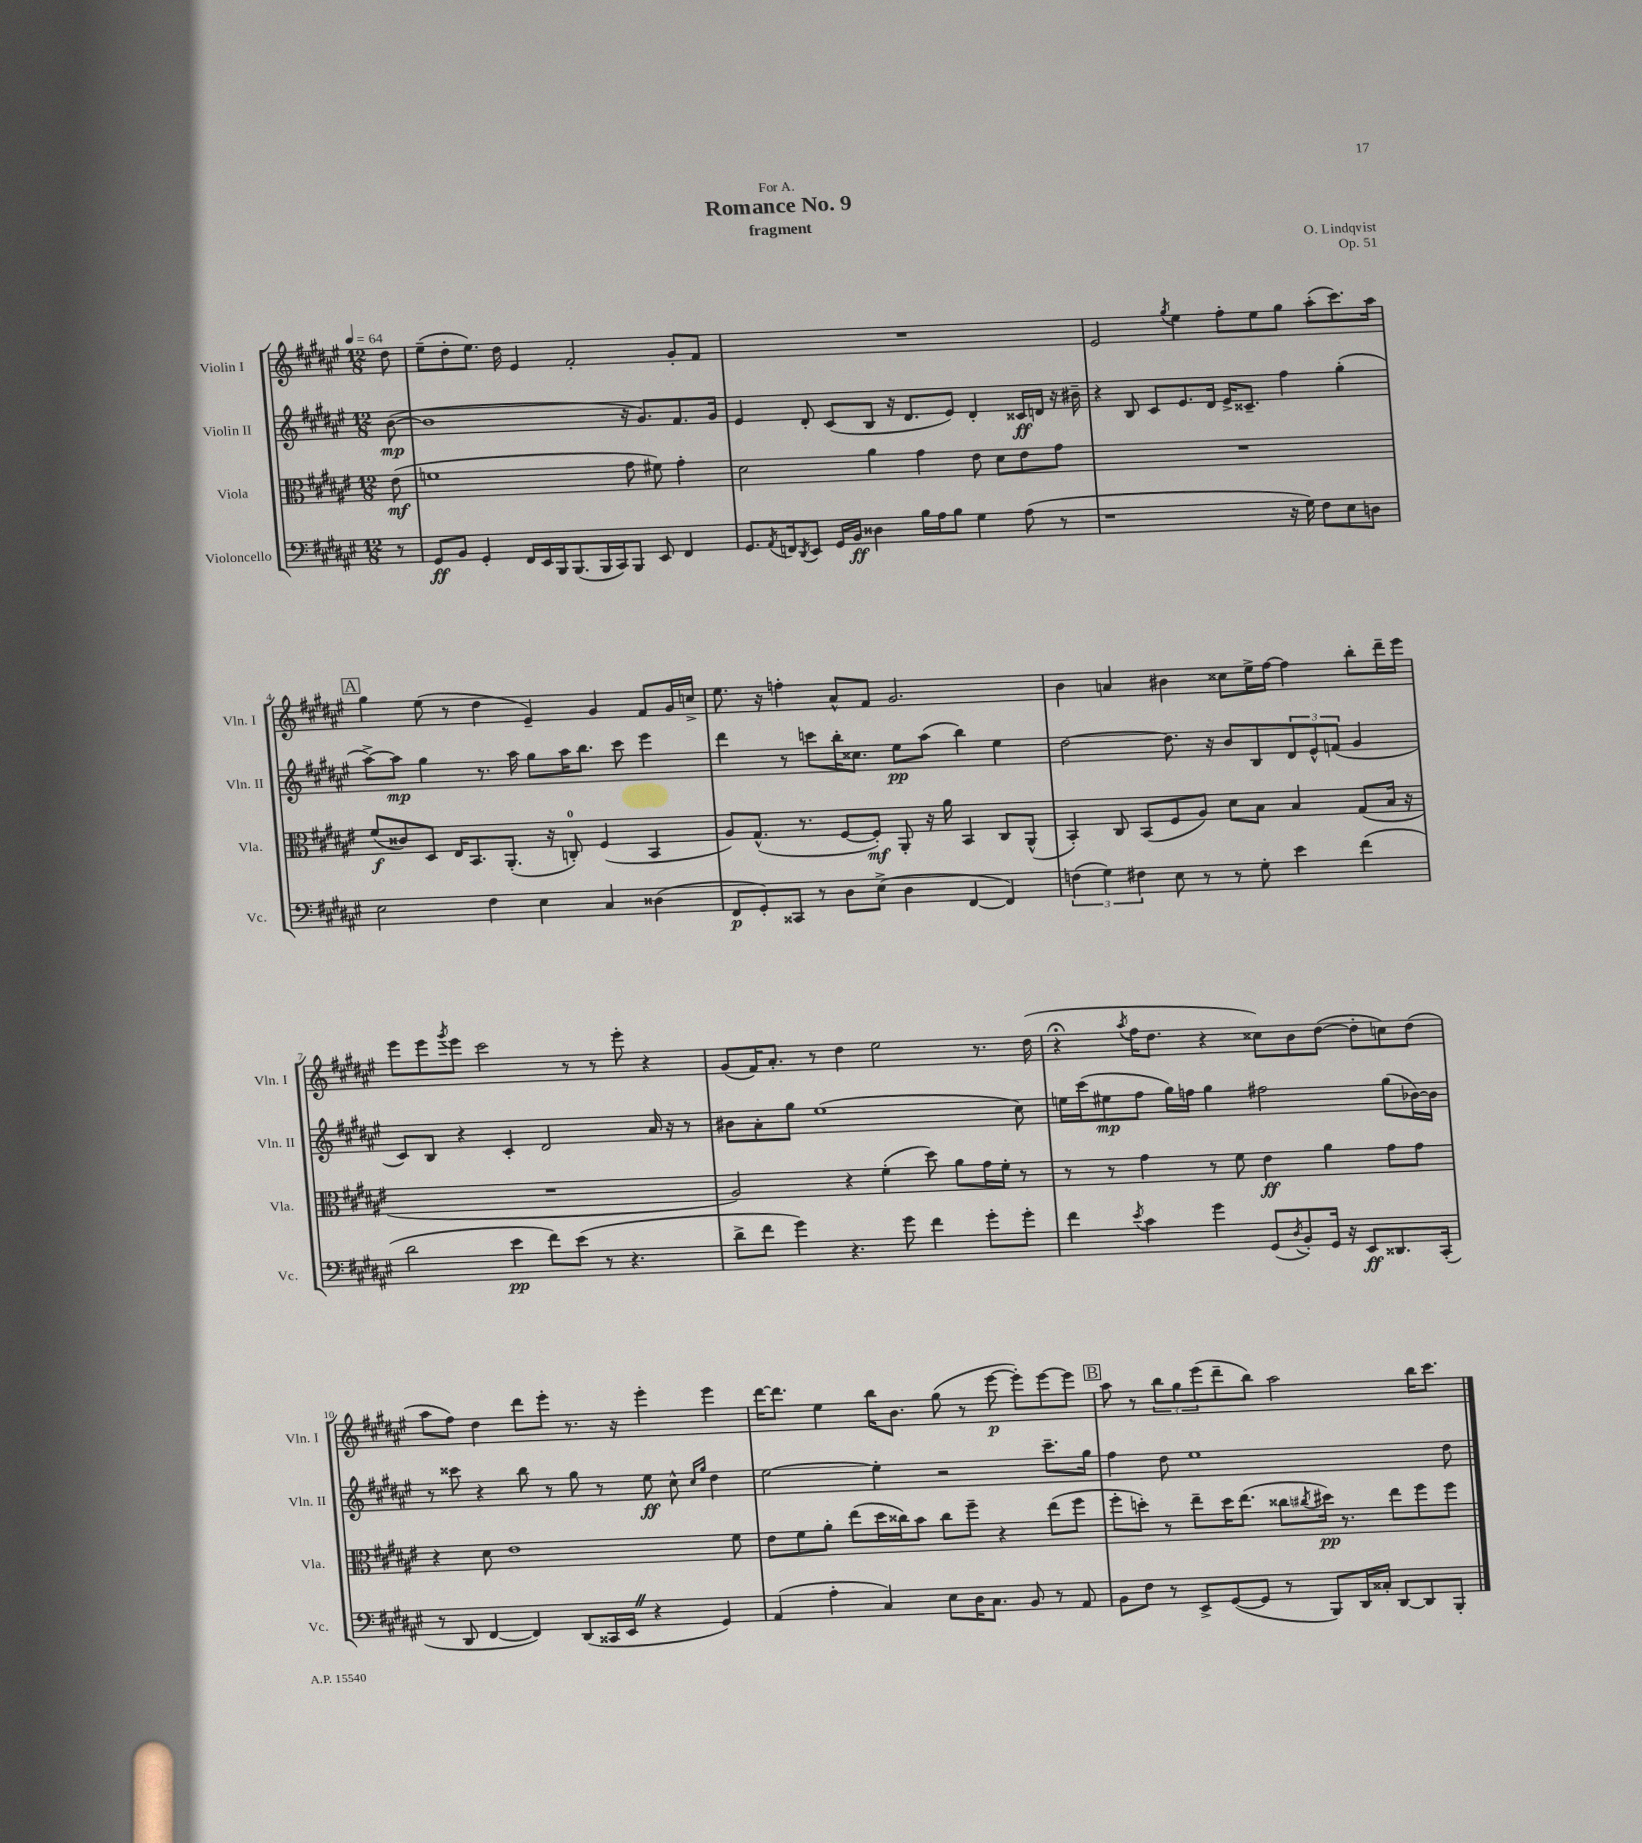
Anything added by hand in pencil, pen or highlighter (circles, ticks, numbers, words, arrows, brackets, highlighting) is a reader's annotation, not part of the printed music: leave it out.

**kern	**dynam	**kern	**dynam	**kern	**dynam	**kern	**dynam
*part4	*part4	*part3	*part3	*part2	*part2	*part1	*part1
*staff4	*staff4	*staff3	*staff3	*staff2	*staff2	*staff1	*staff1
*I"Violoncello	*	*I"Viola	*	*I"Violin II	*	*I"Violin I	*
*I'Vc.	*	*I'Vla.	*	*I'Vln. II	*	*I'Vln. I	*
*clefF4	*	*clefC3	*	*clefG2	*	*clefG2	*
*k[f#c#g#d#a#e#]	*	*k[f#c#g#d#a#e#]	*	*k[f#c#g#d#a#e#]	*	*k[f#c#g#d#a#e#]	*
*M12/8	*	*M12/8	*	*M12/8	*	*M12/8	*
*MM64	*	*MM64	*	*MM64	*	*MM64	*
=	=	=	=	=	=	=	=
8r	.	(8e#\	mf	([8b\	mp	8dd#\	.
=1	=1	=1	=1	=1	=1	=1	=1
8GG#/L	ff	1fn	.	1b]	.	(8ee#~\L	.
8BB/J	.	.	.	.	.	8dd#'\	.
4GG#'/	.	.	.	.	.	8.ee#\J)	.
.	.	.	.	.	.	16dd#\	.
16FF#/LL	.	.	.	.	.	4e#/	.
16EE#/	.	.	.	.	.	.	.
16BBB/J	.	.	.	.	.	.	.
(8.BBB/	.	.	.	.	.	.	.
.	.	.	.	.	.	2f#'/	.
16BBB/L	.	.	.	.	.	.	.
16CC#/J)	.	.	.	.	.	.	.
8BBB/J	.	8g#\	.	16r	.	.	.
.	.	.	.	8.g#/L)	.	.	.
8EE#/	.	8f#X\)	.	.	.	.	.
4FF#/	.	4g#'\	.	8.f#/	.	8g#'/L	.
.	.	.	.	.	.	8f#/J	.
.	.	.	.	16g#/Jk	.	.	.
=2	=2	=2	=2	=2	=2	=2	=2
8.GG#/L	.	2d#\	.	4e#/	.	1.r	.
8qAA#/	.	.	.	.	.	.	.
16FFn/k	.	.	.	.	.	.	.
8qDD#/	.	.	.	.	.	.	.
8EE#/J	.	.	.	8d#'/	.	.	.
16GG#/LL	.	.	.	(8c#/L	.	.	.
16BB/JJ	ff	.	.	.	.	.	.
4D##X\	.	4a#\	.	8B/J	.	.	.
.	.	.	.	16r	.	.	.
.	.	.	.	8.d#/L	.	.	.
16B\LL	.	4g#\	.	.	.	.	.
16A#\J	.	.	.	.	.	.	.
8B\J	.	.	.	8e#/J)	.	.	.
4G#\	.	8e#\	.	4d#'/	.	.	.
.	.	8d#\L	.	.	.	.	.
(8A#\	.	8e#\	.	16c##X/LL	ff	.	.
.	.	.	.	16dn/JJ	.	.	.
8r	.	8g#\J	.	16r	.	.	.
.	.	.	.	16b#X~\	.	.	.
=3	=3	=3	=3	=3	=3	=3	=3
1r	.	1.r	.	4r	.	2e#/	.
.	.	.	.	8B/	.	.	.
.	.	.	.	8c#/L	.	.	.
.	.	.	.	.	.	8qgg#/	.
.	.	.	.	8.e#/	.	4ee#\	.
.	.	.	.	16d#/Jk	.	.	.
.	.	.	.	16e#^/KL	.	8ff#'\L	.
.	.	.	.	8.c##X~/J	.	.	.
.	.	.	.	.	.	8ee#\	.
16r	.	.	.	4ff#\	.	8gg#\J	.
16G#\)	.	.	.	.	.	.	.
8F#\L	.	.	.	.	.	(8aa#'\L	.
8E#\	.	.	.	(4gg#'\	.	8.ccc#\)	.
8Dn\J	.	.	.	.	.	.	.
.	.	.	.	.	.	16aa#\Jk	.
!!LO:LB:g=z
!!LO:REH:place=s1:t=A
=4	=4	=4	=4	=4	=4	=4	=4
2E#\	.	(8f#/L	f	[8aa#^\L)	.	4gg#\	.
.	.	8c##X/)	.	8aa#\J]	mp	.	.
.	.	8D#/J	.	4gg#\	.	(8ee#\	.
.	.	16E#/KL	.	.	.	8r	.
.	.	8.BB/	.	.	.	.	.
4F#\	.	.	.	8.r	.	4dd#\	.
.	.	(8.AA#'/J	.	.	.	.	.
.	.	.	.	16aa#\	.	.	.
4E#\	.	.	.	8gg#\L	.	4e#~/)	.
.	.	16r	.	.	.	.	.
.	.	8Cn'/)	.	16aa#\K	.	.	.
.	.	.	.	8.bb\J	.	.	.
4C#/	.	(4F#/	.	.	.	4g#/	.
.	.	.	.	8ccc#\	.	.	.
(4D##X\	.	4BB/	.	4eee#\	.	8f#/L	.
.	.	.	.	.	.	16g#/L	.
.	.	.	.	.	.	16ccn^/JJ	.
=5	=5	=5	=5	=5	=5	=5	=5
8FF#/L	p	8A#/L)	.	4ddd#\	.	8.ee#\	.
8GG#'/)	.	(8.G#^^/J	.	.	.	.	.
.	.	.	.	.	.	16r	.
8CC##X/J	.	.	.	8r	.	4ffn'\	.
.	.	8.r	.	.	.	.	.
8r	.	.	.	8cccn\L	.	.	.
8D#\L	.	[8F#/L	.	16bb'\K	.	8a#^^/L	.
.	.	.	.	8.cc##X\J	.	.	.
(8E#^\J	.	8F#'/J])	mf	.	.	8f#/J	.
4D#\	.	8AA#'/	.	8ee#\L	pp	2.g#/	.
.	.	16r	.	(8aa#\J	.	.	.
.	.	16a#\	.	.	.	.	.
[4FF#/	.	4BB/	.	4bb\)	.	.	.
4FF#/])	.	8C#/L	.	4ee#\	.	.	.
.	.	(8AA#^^/J	.	.	.	.	.
=6	=6	=6	=6	=6	=6	=6	=6
(6Fn\	.	4BB'/)	.	[2dd#\	.	4b\	.
6G#\)	.	.	.	.	.	.	.
.	.	8C#/	.	.	.	4an/	.
6F#X\	.	.	.	.	.	.	.
.	.	(8BB/L	.	.	.	.	.
8E#\	.	8F#/	.	8.dd#\]	.	4b#X\	.
8r	.	8A#/J)	.	.	.	.	.
.	.	.	.	16r	.	.	.
8r	.	8d#\L	.	8b/L	.	8cc##X\L	.
8G#'\	.	8B\J	.	8B/	.	16ee#^\L	.
.	.	.	.	.	.	[16ff#\JJ	.
4e#\	.	4B/	.	12d#/	.	4ff#\]	.
.	.	.	.	12e#^^/	.	.	.
.	.	.	.	(12fn/J	.	.	.
(4f#\	.	(8G#/L	.	4g#/	.	8bb'\L	.
.	.	16B/Jk	.	.	.	16ddd#~\L	.
.	.	16r	.	.	.	16eee#\JJ	.
!!LO:LB:g=z
=7	=7	=7	=7	=7	=7	=7	=7
2d#\	.	1.r	.	8c#/L)	.	8eee#\L	.
.	.	.	.	8B/J	.	8eee#\	.
.	.	.	.	.	.	8qggg#/	.
.	.	.	.	4r	.	8eee#\J	.
.	.	.	.	.	.	2ccc#\	.
4e#\	pp	.	.	4c#'/	.	.	.
8f#\L)	.	.	.	2d#/	.	.	.
(8e#\J	.	.	.	.	.	8r	.
8r	.	.	.	.	.	8r	.
4.r	.	.	.	.	.	8eee#'\	.
.	.	.	.	16a#/	.	4r	.
.	.	.	.	16r	.	.	.
.	.	.	.	8r	.	.	.
=8	=8	=8	=8	=8	=8	=8	=8
8d#^\L	.	2A#/)	.	8b#X\L	.	(8g#/L	.
8f#\J	.	.	.	8a#'\	.	16f#/K)	.
.	.	.	.	.	.	8.a#'/J	.
4g#\)	.	.	.	8gg#\J	.	.	.
.	.	.	.	(1ee#	.	8r	.
4.r	.	4r	.	.	.	4dd#\	.
.	.	(4f#'\	.	.	.	2ee#\	.
8g#\	.	.	.	.	.	.	.
4f#\	.	8dd#\)	.	.	.	.	.
.	.	8a#\L	.	.	.	.	.
8g#'\L	.	16g#\L	.	.	.	8.r	.
.	.	16f#'\JJ	.	.	.	.	.
8g#'\J	.	8r	.	8cc#\)	.	.	.
.	.	.	.	.	.	(16dd#\	.
=9	=9	=9	=9	=9	=9	=9	=9
4f#\	.	8r	.	16een\LL	.	4r;<	.
.	.	.	.	(16ccc#\J	.	.	.
.	.	8r	.	8ee#X\	mp	.	.
8qe#/	.	.	.	.	.	8qaa#/	.
4c#\	.	4g#\	.	8ff#\J	.	16ff#\KL	.
.	.	.	.	.	.	8.dd#\J	.
.	.	.	.	16gg#\LL)	.	.	.
.	.	.	.	16ffn\JJ	.	.	.
4g#\	.	8r	.	4gg#\	.	4r	.
.	.	8f#\	.	.	.	.	.
(8GG#/L	.	4e#\	ff	2ff#X\	.	8cc##X\L)	.
8qD#/	.	.	.	.	.	.	.
8BB'/)	.	.	.	.	.	8b\	.
16GG#/Jk	.	4a#\	.	.	.	([8dd#\J	.
16r	.	.	.	.	.	.	.
8EE#/L	ff	.	.	.	.	8dd#'\L]	.
8.DD##X/	.	8g#\L	.	(8gg#\L	.	8ccn\)	.
.	.	8g#\J	.	[16b-X\L)	.	(8dd#\J	.
(16CC#'/Jk	.	.	.	16b-\JJ]	.	.	.
!!LO:LB:g=z
=10	=10	=10	=10	=10	=10	=10	=10
8r	.	4r	.	8r	.	8aa#\L	.
8DD#/	.	.	.	8ccc##X\	.	8ff#\J)	.
[4FF#/	.	8d#\	.	4r	.	4dd#\	.
.	.	1e#	.	.	.	.	.
4FF#/])	.	.	.	8bb\	.	8ddd#\L	.
.	.	.	.	8r	.	8eee#'\J	.
(8DD#/L	.	.	.	8gg#\	.	8.r	.
16CC##X/L	.	.	.	8r	.	.	.
16EE#Z/JJ	.	.	.	.	.	16r	.
4r	.	.	.	8ee#\	ff	4eee#'\	.
.	.	.	.	8cc#^^\	.	.	.
.	.	.	.	16qqcc#/LL	.	.	.
.	.	.	.	16qqgg#/JJ	.	.	.
4GG#/)	.	.	.	4dd#\	.	4eee#\	.
.	.	8f#\	.	.	.	.	.
=11	=11	=11	=11	=11	=11	=11	=11
(4AA#/	.	8e#\L	.	[2ee#\	.	[16ddd#\KL	.
.	.	.	.	.	.	8.ddd#\J]	.
.	.	8f#\	.	.	.	.	.
4A#'\	.	8a#'\J	.	.	.	4ee#\	.
.	.	(8ee#\L	.	.	.	.	.
4C#/)	.	16dd#\L	.	4ee#'\]	.	16bb\KL	.
.	.	16cc##X\J)	.	.	.	8.b\J	.
.	.	8b\J	.	.	.	.	.
8E#\L	.	8cc##\L	.	2r	.	(8gg#\	.
16D#\K	.	8ff#~\J	.	.	.	8r	.
8.C#\J	.	.	.	.	.	.	.
.	.	4r	.	.	.	[8eee#\	p
8BB/	.	.	.	.	.	8eee#'\L])	.
8r	.	(8ee#\L	.	8.ccc#~\L	.	[8eee#\	.
8AA#/	.	8ff#\J	.	.	.	8eee#\J]	.
.	.	.	.	16gg#\Jk	.	.	.
!!LO:REH:place=s1:t=B
=12	=12	=12	=12	=12	=12	=12	=12
8BB\L	.	8ff#'\L	.	4ff#\	.	8aa#\	.
8F#\J	.	8ddn'\J)	.	.	.	8r	.
8r	.	8r	.	8dd#\	.	12bb\L	.
.	.	.	.	.	.	12gg#\	.
8EE#^/L	.	8ee#~\L	.	1ee#	.	.	.
.	.	.	.	.	.	(12eee#\	.
([8GG#/	.	16dd\K	.	.	.	8ddd#~\	.
.	.	(8.ee#\J	.	.	.	.	.
8GG#/J]	.	.	.	.	.	8bb\J)	.
8r	.	8cc##X\L	.	.	.	2aa#\	.
.	.	8qcc#X/	.	.	.	.	.
8BBB/L)	.	16dd#X\Jk)	pp	.	.	.	.
.	.	8.r	.	.	.	.	.
16DD#/L	.	.	.	.	.	.	.
16C##X'/JJ	.	.	.	.	.	.	.
[8DD#/L	.	8ee#\L	.	.	.	.	.
8DD#/]	.	8ff#\	.	.	.	16bb\KL	.
.	.	.	.	.	.	8.ccc#\J	.
8BBB'/J	.	8ff#\J	.	8dd#\	.	.	.
==	==	==	==	==	==	==	==
*-	*-	*-	*-	*-	*-	*-	*-
